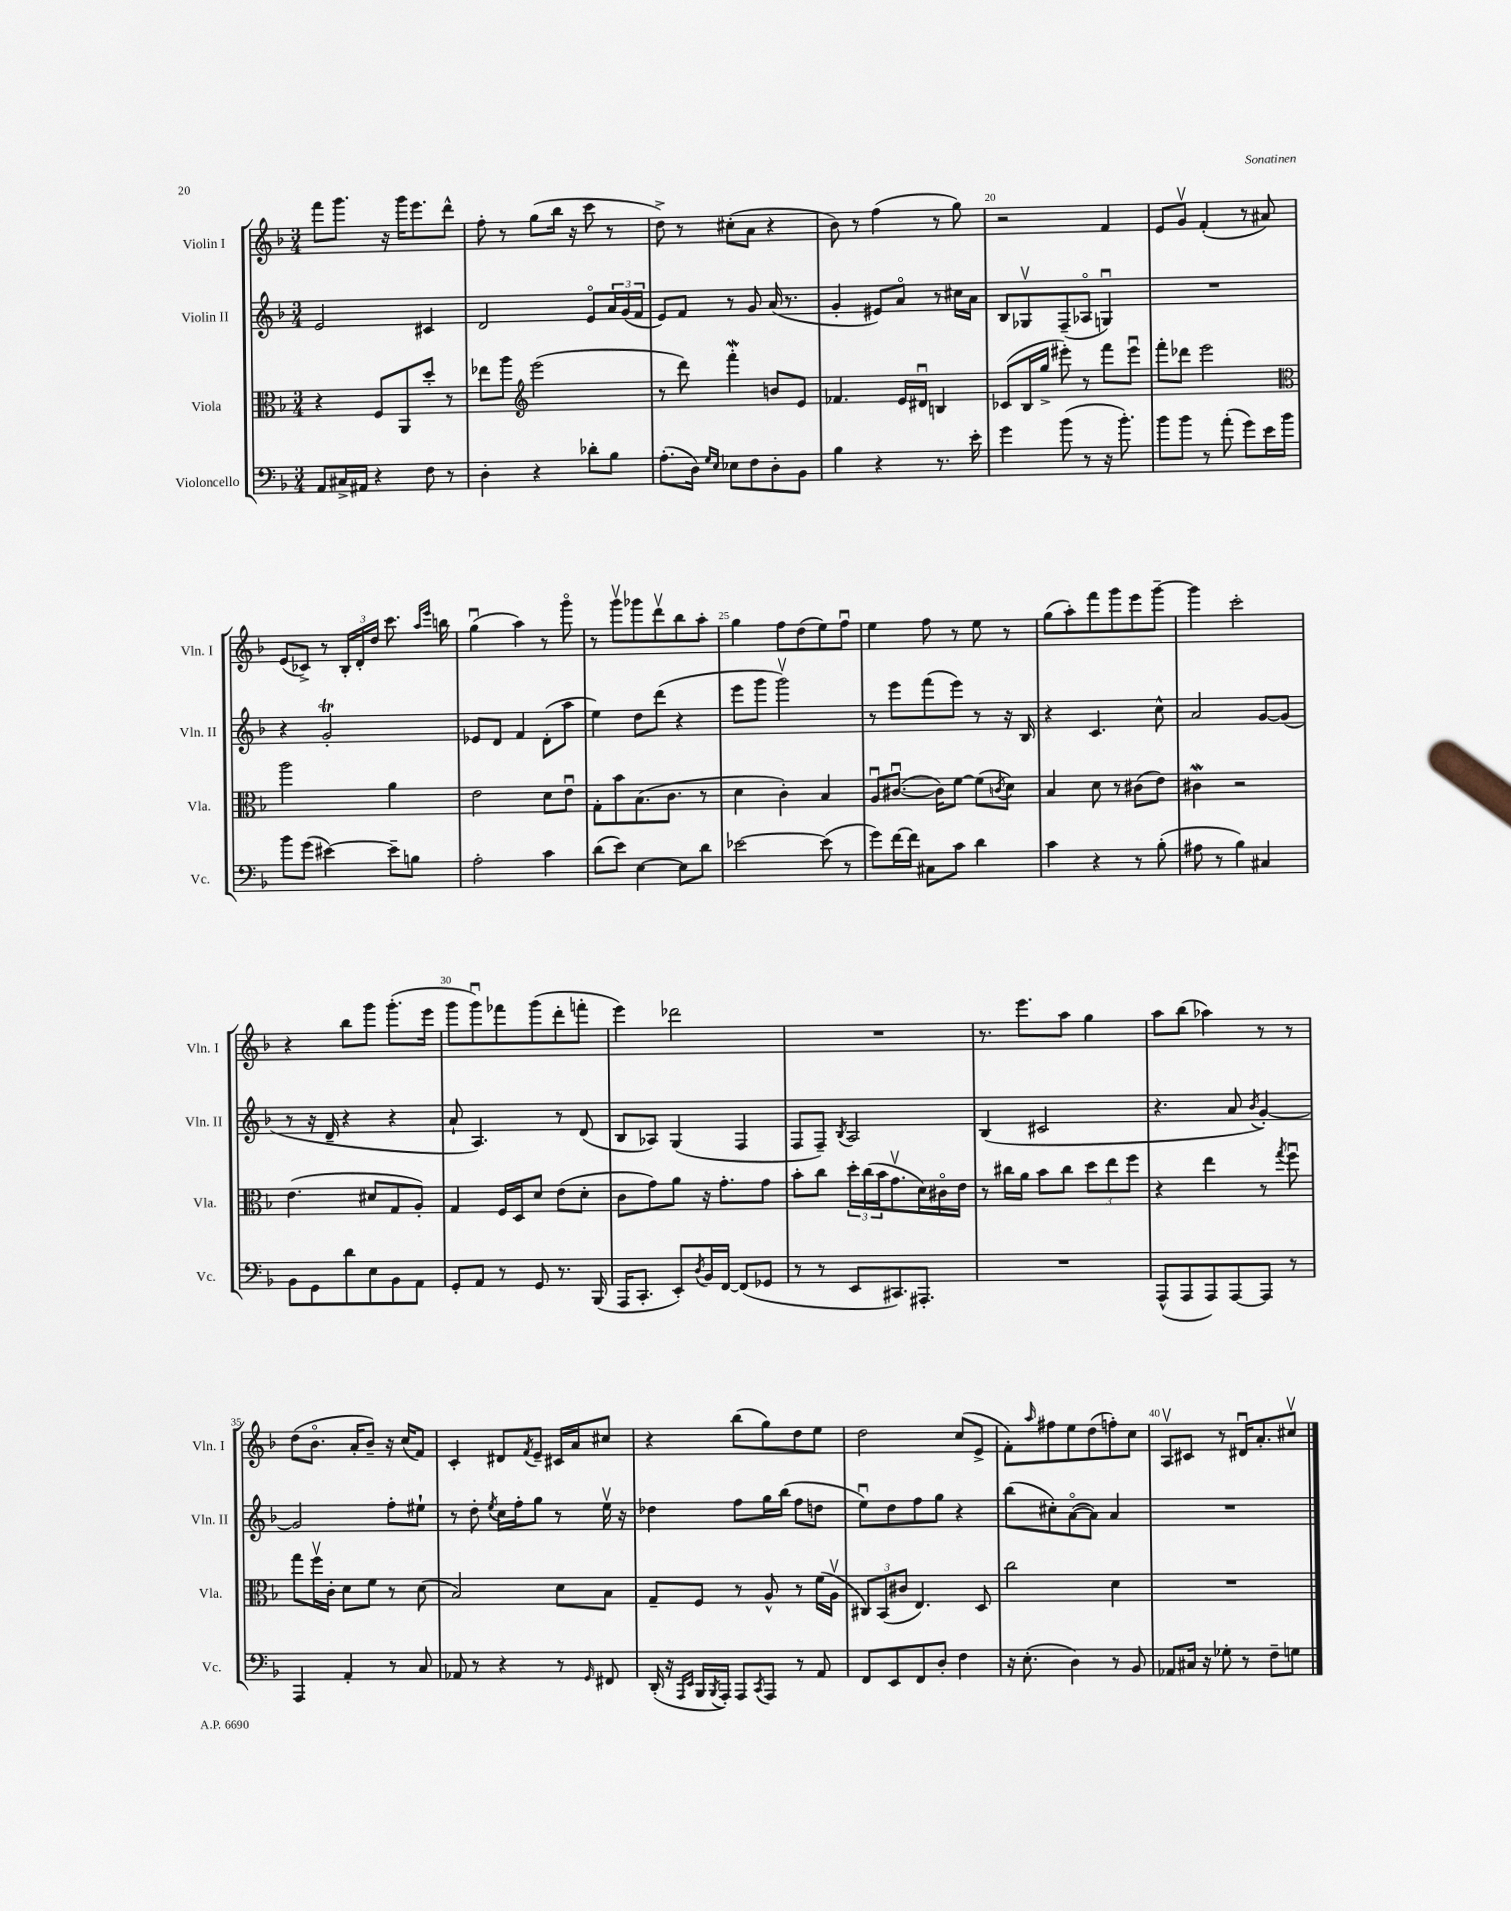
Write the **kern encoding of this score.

**kern	**kern	**kern	**kern
*staff4	*staff3	*staff2	*staff1
*clefF4	*clefC3	*clefG2	*clefG2
*k[b-]	*k[b-]	*k[b-]	*k[b-]
*M3/4	*M3/4	*M3/4	*M3/4
8AA	4r	2e	8fff
16C#^	.	.	8.ggg
16AA#	.	.	.
4r	8F	.	.
.	.	.	16r
.	8AA	.	16ggg
.	.	.	8.eee
8F	8dd'	4c#	.
8r	8r	.	8ddd^^
=	=	=	=
4D'	8ee-	2d	8ff'
.	8aa	.	8r
*	*clefG2	*	*
4r	(2eee	.	(8gg
.	.	.	16bb-
.	.	.	16r
8d-'	.	8eo	8ccc
8B-	.	24a	8r
.	.	(24g	.
.	.	24f	.
=	=	=	=
(8.A'	8r	8e)	8dd^)
.	8ddd)	8f	8r
16D)	.	.	.
16qqG	.	.	.
16qqE	.	.	.
8E-	4fff'	8r	(8cc#'
8F	.	8g	8a
8D'	8b	(16a	4r
.	.	8.r	.
8BB-	8e	.	.
=	=	=	=
4B-	4.f-	4g'	8b-)
.	.	.	8r
4r	.	8e#)	(4ff
.	16e	8ao	.
.	16d#u	.	.
8.r	4B	8r	8r
.	.	16cc#	8gg)
16e'	.	16a	.
=	=	=	=
4g	(8c-	8B-	2r
.	16B-	8G-v	.
.	16gg^	.	.
(8b-	8eee#')	(8F~	.
8r	8r	8A-o	.
16r	8fff	4Gu)	4f
8.b-')	.	.	.
.	8eee#u	.	.
=	=	=	=
8b-	8fff'	2.r	8e
8b-	8ddd-	.	8gv
8r	2eee	.	(4f'
(8a'	.	.	.
8g)	.	.	8r
16e	.	.	8a#)
16b-	.	.	.
=	=	=	=
*	*clefC3	*	*
8b-	2aa	4r	(8e
(8g	.	.	8c-^)
[4e#)	.	2g'	8r
.	.	.	24B-'
.	.	.	24d'
.	.	.	24dd
8e#~]	4a	.	8.ccc
8B	.	.	.
.	.	.	16qqaa
.	.	.	16qqeee
.	.	.	16bb
=	=	=	=
2A'	2e	8e-	(4ggu
.	.	8d	.
.	.	4f	4aa)
4c	8d	(8d'	8r
.	8eu	8aa	8gggo
=	=	=	=
(8d	8G'	4ee)	8r
8e)	8b-	.	8gggv
[4E	(8.B-	8dd	8ggg-
.	.	(8ddd	8dddv
.	8.c	.	.
8E]	.	4r	8bb-
8d	8r	.	8aa'
=	=	=	=
[2e-	4d	8eee	4gg
.	.	8ggg	.
.	4c')	2gggv)	8ff
.	.	.	(8dd
(8e-]	4B-	.	8ee)
8r	.	.	8ffu
=	=	=	=
8g)	8Au	8r	4ee
[16f	([8.c#u	8eee	.
16f]	.	.	.
8C#	.	(8fff	8ff
.	16c#])	.	.
8c	[8f	8eee)	8r
4d	(8f]	8r	8ee
.	8qc	.	.
.	8d)	16r	8r
.	.	16B-	.
=	=	=	=
4c	4B-	4r	(8gg
.	.	.	8aa')
4r	8d	4.c	8fff
.	8r	.	8ggg
8r	(8c#	.	8eee
(8B-'	8e)	8cc^^	[8ggg~
=	=	=	=
8A#	4c#	2a	4ggg]
8r	.	.	.
4B-)	2r	.	2ccc'
4C#	.	[8g	.
.	.	(8g]	.
=	=	=	=
8BB-	(4.e	8r	4r
8GG	.	16r	.
.	.	16d~	.
8d	.	4r	8bb-
8E	8d#	.	8ggg
8BB-	8G	4r	(8.ggg'
8AA	8A')	.	.
.	.	.	16eee
=	=	=	=
8GG'	4G	8a`	8ggg
8AA	.	4.A)	8gggu)
8r	16F	.	8fff-
.	16D	.	.
8GG	8d	.	(8ggg
8.r	(8e	8r	8ddd'
.	8d'	(8d	8fff'
(16BBB-	.	.	.
=	=	=	=
16AAA	8c	8B-	4eee)
8.CC'	.	.	.
.	8g)	8A-)	.
8EE')	8a	(4G	2ddd-
8qD	.	.	.
16BB-	16r	.	.
[16FF	8.g'	.	.
(8FF]	.	4F	.
8GG-	8g	.	.
=	=	=	=
8r	8b-'	8F	2.r
8r	8cc	8F~)	.
.	.	8qB-	.
8EE	24dd'	2A	.
.	(24cc	.	.
.	24b-	.	.
8.CC#)	8.gv	.	.
8.AAA#'	16d)	.	.
.	16c#o	.	.
.	16e	.	.
=	=	=	=
2.r	8r	(4B-	8.r
.	16cc#	.	.
.	16a	.	8.eee
.	8b-	2c#	.
.	8cc#	.	8aa
.	12dd	.	4gg
.	12ee	.	.
.	12ff	.	.
=	=	=	=
(8AAA^^	4r	4.r	8aa
8AAA	.	.	(8bb-
8AAA)	4ee	.	4aa-)
[8AAA	.	8a	.
.	.	8qb-	.
8AAA]	8r	[4g')	8r
.	8qgg	.	.
8r	8ffu	.	8r
=	=	=	=
4AAA	8gg	2g]	(8dd
.	16ffv	.	8.b-o
.	16c'	.	.
4AA'	8d	.	.
.	.	.	16a'
.	8f	.	8b-~)
8r	8r	8ff'	16r
.	.	.	(16cc
8C	(8d	8ee#`	8f)
=	=	=	=
8AA-	2B-)	8r	4c'
8r	.	8dd'	.
.	.	8qee	.
4r	.	16cc	8d#
.	.	16ff'	.
.	.	.	8qf
.	.	8gg	8e~
8r	8d	8r	16c#
.	.	.	16a
16qqGG	.	.	.
8FF#	8B-	16eev	8cc#
.	.	16r	.
=	=	=	=
(16DD'	8G~	4dd-	4r
16r	.	.	.
16qqAAA	.	.	.
16qqEE	.	.	.
16BBB-	8F	.	.
8qBBB-	.	.	.
16AAA')	.	.	.
8AAA	8r	8ff	(8bb-
8qCC	.	.	.
8AAA	8A^^	16gg	8gg)
.	.	(16bb-	.
8r	8r	8ff	8dd
8AA	(16f	8dd	8ee
.	16Av	.	.
=	=	=	=
8FF	12C#)	8eeu)	2dd
.	(12BB-	.	.
8EE	.	8dd	.
.	12c#	.	.
8FF	4.E)	8ff	.
8D'	.	8gg	.
4F	.	4r	(8cc
.	8D	.	8e^
=	=	=	=
16r	2cc	(8bb-	8f')
(8.E'	.	.	.
.	.	.	16qqaa
.	.	8cc#')	8ff#
4D)	.	([8ao	8ee
.	.	8a])	(8dd
8r	4d	4a	8ff')
8BB-	.	.	8cc
=	=	=	=
8AA-	2.r	2.r	8Av
16C#	.	.	8c#
16r	.	.	.
8G-'	.	.	8r
8r	.	.	16d#u
.	.	.	8.a'
8F~	.	.	.
8G	.	.	8cc#v
==	==	==	==
*-	*-	*-	*-
